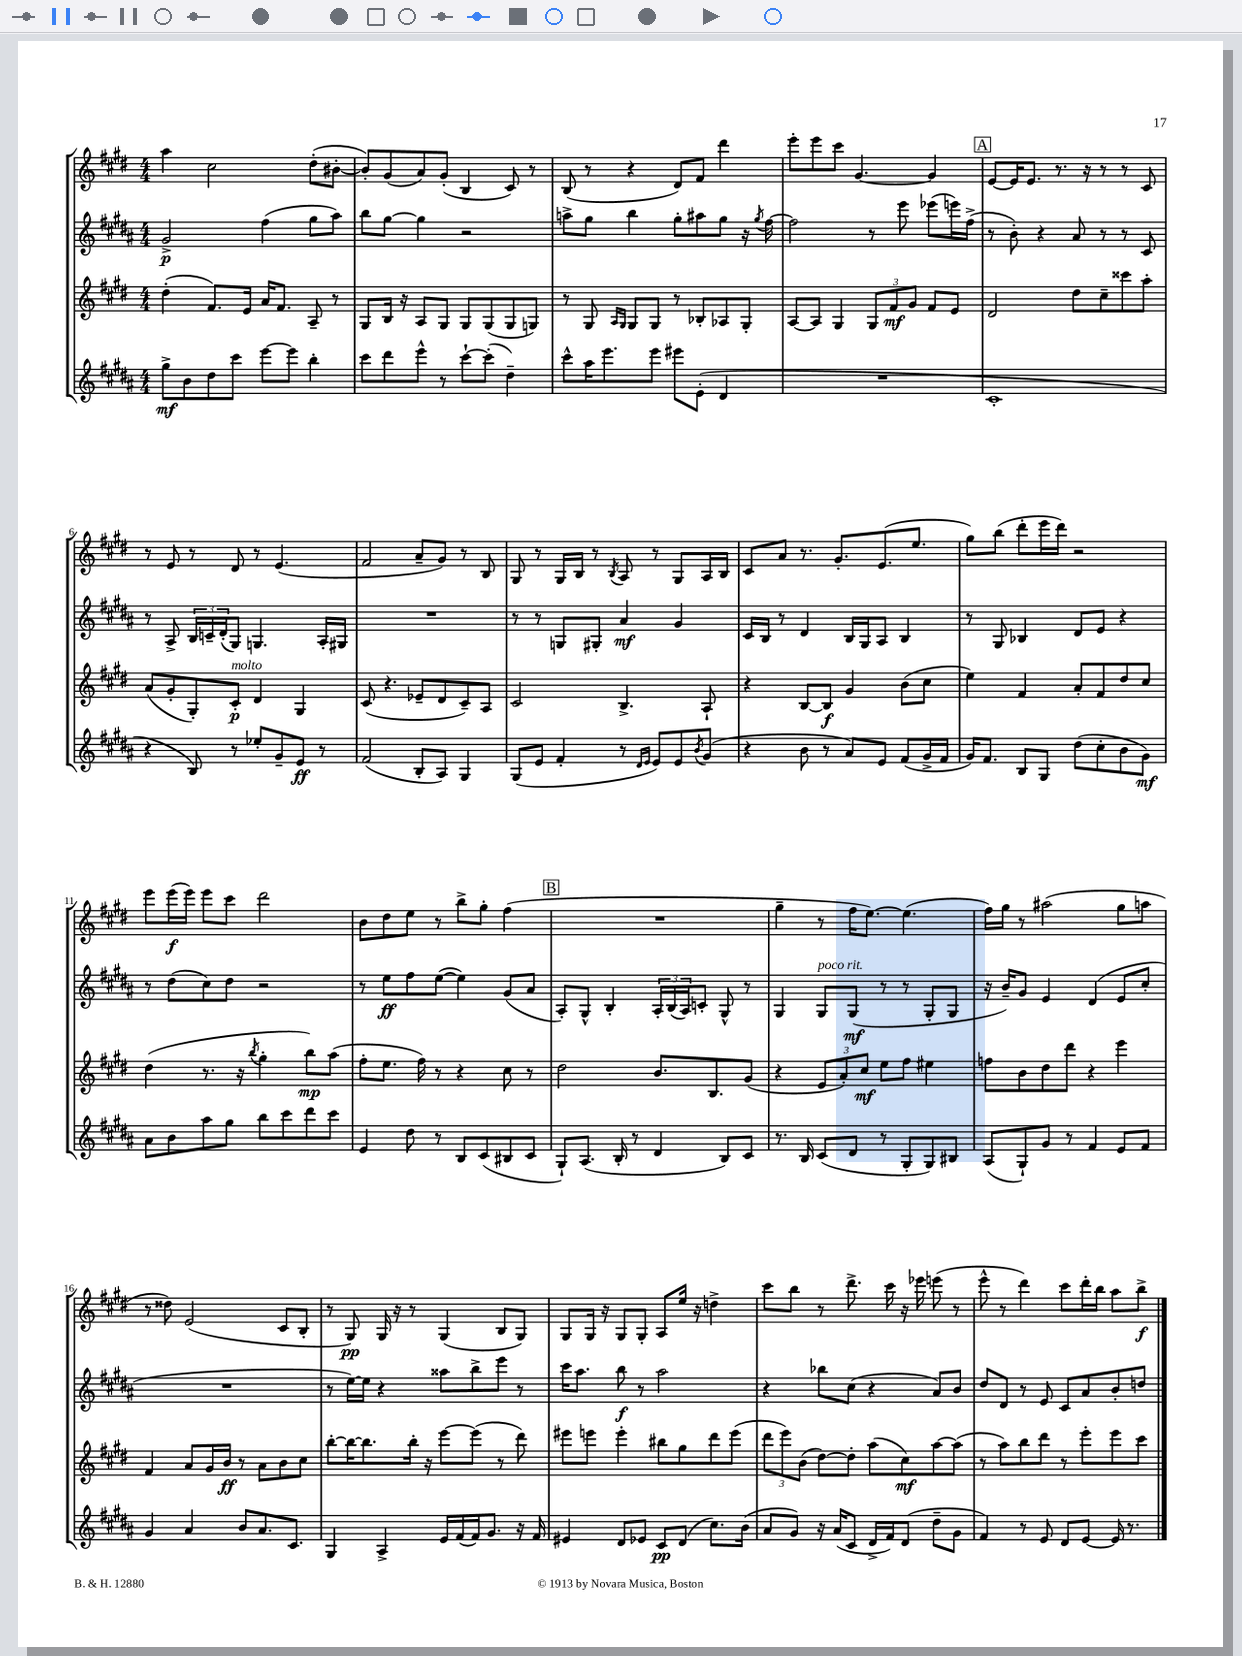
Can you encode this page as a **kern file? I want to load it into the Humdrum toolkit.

**kern	**kern	**kern	**kern
*staff4	*staff3	*staff2	*staff1
*clefG2	*clefG2	*clefG2	*clefG2
*k[f#c#g#d#a#]	*k[f#c#g#d#]	*k[f#c#g#d#a#]	*k[f#c#g#d#]
*M4/4	*M4/4	*M4/4	*M4/4
8gg#^	(4dd#'	2g#^	4aa
8b	.	.	.
8dd#	8.f#)	.	2cc#
8ccc#	.	.	.
.	16e	.	.
[8eee	16a	(4ff#	.
.	8.f#	.	.
8eee]	.	.	.
4bb'	8A~	8gg#	(8dd#'
.	8r	8aa#)	[8b#'
=	=	=	=
8ccc#	8G#	8bb	8b#'])
8ddd#	16B	[8gg#	(8g#
.	16r	.	.
8eee^^	8A	4gg#]	8a)
8r	8G#	.	(8g#'
[8ccc#`	8G#	2r	4B
(8ccc#']	(8G#	.	.
4dd#~)	8G#	.	8c#)
.	8G)	.	8r
=	=	=	=
8ccc#^^	8r	8aa^	(8B
16aa#	8G#	8gg#	8r
8.eee	.	.	.
.	16qqA	.	.
.	16qqG#	.	.
.	8G#	4bb	4r
8eee	8G#	.	.
8eee#	8r	8gg#'	8d#)
(8e'	8B-'	8aa#	8f#
4d#	8A-	8gg#	4ddd#
.	8G#'	16r	.
.	.	8qgg#	.
.	.	[16ff#	.
=	=	=	=
1r	[8A	2ff#]	8eee'
.	8A]	.	8eee
.	4G#	.	8ccc#
.	.	.	[4.g#
.	12G#	8r	.
.	12f#	.	.
.	.	8eee	.
.	12g#	.	.
.	8f#	(8eee-	4g#]
.	8e	16eee)	.
.	.	(16ff#^	.
=	=	=	=
1c#'	2d#	8r	[8e
.	.	8b')	16e]
.	.	.	8.e
.	.	4r	.
.	.	.	8.r
.	8dd#	8a#	.
.	.	.	16r
.	8cc#~	8r	8r
.	8ccc##	8r	8r
.	8aa'	8c#	8c#
=	=	=	=
4r	(8a	8r	8r
.	8g#'	8A#^	8e
8B)	8G#')	24B	8r
.	.	24c~	.
.	.	(24d#'	.
8r	8c#'	8G#)	8d#
8ee-'	4d#	4.G	8r
8g#~	.	.	(4.e
8e	4G#	.	.
8r	.	16A#'	.
.	.	16G#	.
=	=	=	=
(2f#	(8c#	1r	2f#
.	4.r	.	.
8B'	8e-~	.	8a~
8A#)	8d#	.	8g#)
4G#	8c#~)	.	8r
.	8A	.	8B
=	=	=	=
(8G#	2c#	8r	8G#
8e	.	8r	8r
4f#'	.	8G	16G#
.	.	.	16B
.	.	8G#'	8r
.	.	.	8qB
8r	4.B^	4a#	8A
16qqd#	.	.	.
16qqe	.	.	.
8e)	.	.	8r
8e	.	4g#	8G#
8qb	.	.	.
(8g#	8A`	.	16A
.	.	.	16B
=	=	=	=
4r	4r	16c#	8c#
.	.	16B	.
.	.	8r	8a
8b	[8B	4d#	8.r
8r	8B]	.	.
.	.	.	8.g#'
8a#)	4g#	16B	.
.	.	16G#	.
8e	.	8A#	(8.e
(8f#	(8b	4B	.
.	.	.	8.ee
16g#^	8cc#	.	.
16f#	.	.	.
=	=	=	=
16g#)	4ee)	8r	8gg#)
8.f#	.	.	.
.	.	8G#	(8bb
8B	4f#	4B-	8ddd#'
8G#	.	.	16eee
.	.	.	16ddd#)
(8dd#	8a'	8d#	2r
8cc#'	8f#	8e	.
8b	8dd#	4r	.
8g#)	8cc#	.	.
=	=	=	=
8a#	(4dd#	8r	8eee
8b	.	(8dd#	(16eee
.	.	.	16eee)
8aa#	8.r	8cc#)	8eee
8gg#	.	8dd#	8ccc#
.	16r	.	.
.	8qbb	.	.
8bb	4gg#'	2r	2ddd#
8ccc#	.	.	.
8ddd#	8bb)	.	.
8ccc#	(8aa	.	.
=	=	=	=
4e	8ff#'	8r	8b
.	8.ee	8ee	8dd#
8dd#	.	8ff#	8ee
.	16ff#)	.	.
8r	8r	([8ee	8r
8B	4r	4ee])	8bb^
(8c#	.	.	8gg#'
8B#	8cc#	(8g#	(4ff#
8c#	8r	8a#	.
=	=	=	=
8G#`)	2dd#	8A#')	1r
(8.A#	.	8G#^^	.
.	.	4B'	.
16B'	.	.	.
8r	.	.	.
4d#	8.b	24A#'	.
.	.	(24B	.
.	.	24A#)	.
.	.	8c'	.
.	8.B	.	.
8B)	.	8G#^^	.
8c#	(8g#	8r	.
=	=	=	=
8.r	4r	4G#	4gg#~
16B	.	.	.
(8c#	12e	8G#	8r
.	12a')	.	.
8d#	.	(8G#	16ff#
.	12cc#	.	.
.	.	.	[8.ee)
8r	8ee	8r	.
8G#'	8ff#	8r	(4.ee]
8G#)	4ee#	8G#'	.
8B#	.	8G#	.
=	=	=	=
(8A#	8ff	16r	16ff#)
.	.	16b~)	16gg#
8G#`)	8b	8g#	8r
8g#	8dd#	4e	(2aa#
8r	8ddd#	.	.
4f#	4r	(4d#	.
8e	4eee	8e	8gg#
8f#	.	8cc#'	8aa
=	=	=	=
4g#	4f#	1r	8r
.	.	.	8dd##)
4a#	8a	.	(2e
.	16g#	.	.
.	16b	.	.
8b	8r	.	.
8.a#	8a	.	.
.	8b	.	8c#
8.c#	.	.	.
.	8cc#	.	8B'
=	=	=	=
4G#	[8bb'	8r	8r
.	16bb_	[16ee)	8G#)
.	8.bb]	16ee]	.
4A#^	.	4r	16G#
.	.	.	16r
.	16bb'	.	8r
.	16r	.	.
16e	[8eee	8aa##	(4G#
(16f#	.	.	.
16f#)	(8eee]	8bb^	.
8.g#	.	.	.
.	8r	8eee	8B
16r	8ddd#)	8r	8G#)
16f#	.	.	.
=	=	=	=
4e#	8eee#	16ccc#	8G#
.	.	8.aa#	.
.	8eee	.	16G#
.	.	.	16r
8d#	4eee'	8bb	8G#
8e-	.	8r	8G#'
8c#	8bb#	2aa#	8A
(8d#	8gg#	.	16ee
.	.	.	16r
8.cc#)	8ddd#	.	4dd^
.	(8eee	.	.
(16b	.	.	.
=	=	=	=
8a#	12ddd#	4r	8ccc#
.	12eee)	.	.
8g#)	.	.	8bb
.	(12b	.	.
16r	[8dd#)	8bb-	8r
(16a#	.	.	.
8c#	8dd#']	(8cc#	8.ddd#^
16d#^	(8aa	4r	.
16f#)	.	.	16ccc#
(8d#	8cc#)	.	16r
.	.	.	16eee-
8dd#~	[8aa	8a#)	(8eee
8g#	(8aa]	8b	8r
=	=	=	=
4f#)	8r	8dd#	8eee^^
.	8aa)	8d#	8r
8r	8bb	8r	4ddd#)
8e	8ddd#	8e	.
8d#	8r	8c#	8ccc#
[8e	8eee'	8a#	16ddd#'
.	.	.	16bb
16e]	8eee	8b'	8aa
8.r	.	.	.
.	8ccc#	8dd	8bb^
==	==	==	==
*-	*-	*-	*-
